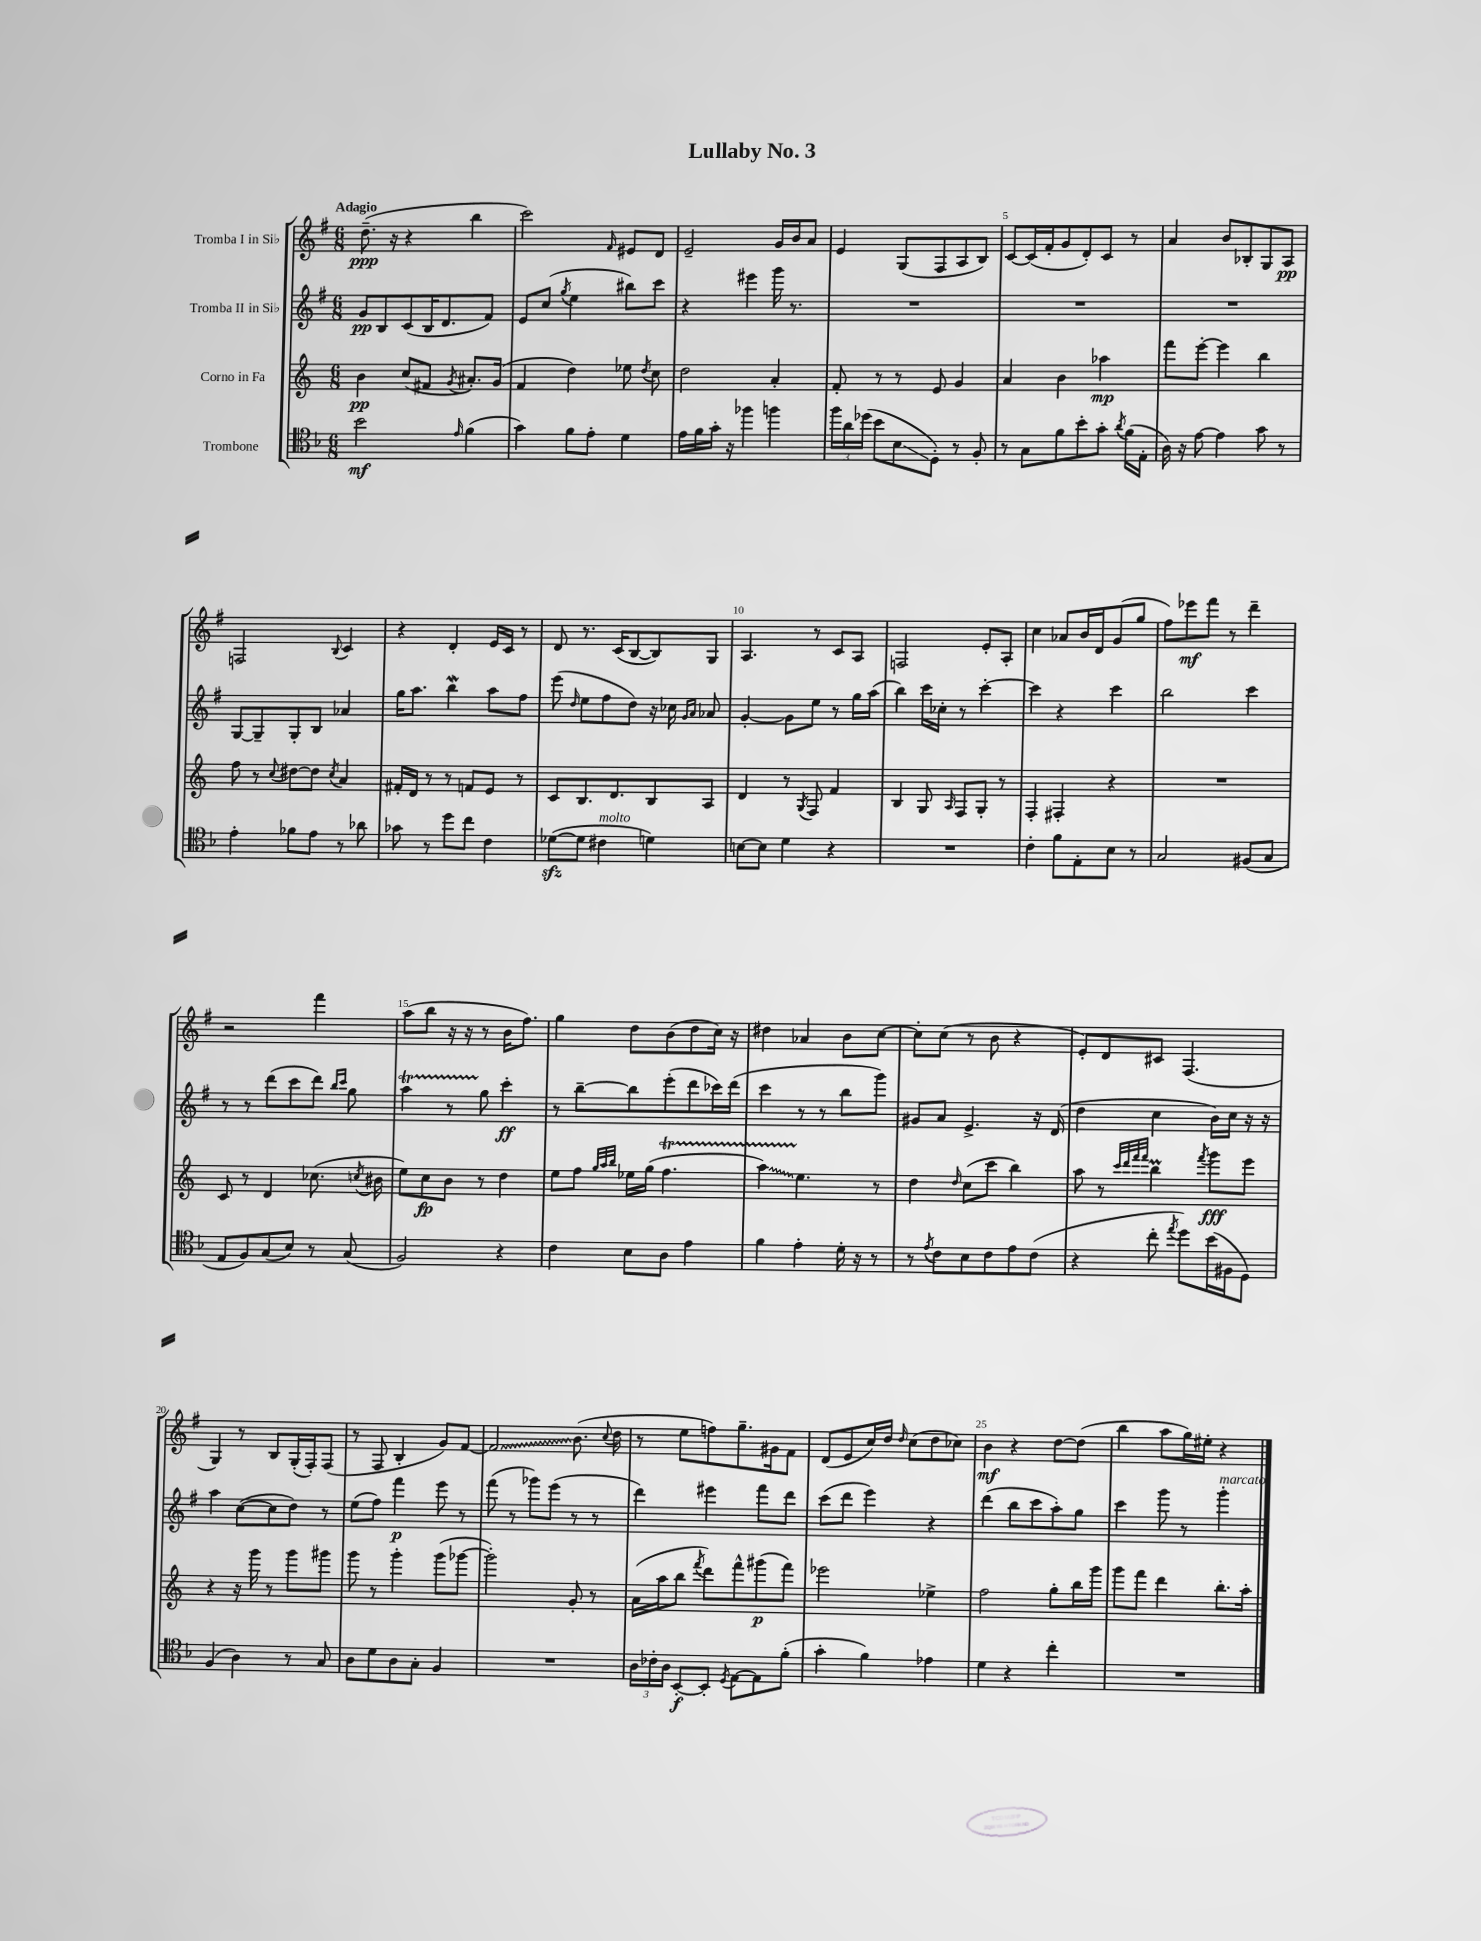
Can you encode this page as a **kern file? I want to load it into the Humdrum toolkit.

**kern	**kern	**kern	**kern
*staff4	*staff3	*staff2	*staff1
*clefC4	*clefG2	*clefG2	*clefG2
*k[b-]	*k[]	*k[f#]	*k[f#]
*M6/8	*M6/8	*M6/8	*M6/8
2b-\	4b\	8g/L	(8.dd~\
.	.	8B/	.
.	.	.	16r
.	(8cc/L	(8c/	4r
.	8f#/J	16B/K	.
.	.	8.d/	.
16qqe/	8qg/	.	.
(4f\	8.a#'/L)	.	4bb\
.	.	8f#/J)	.
.	(16g/Jk	.	.
=	=	=	=
4g\)	4f/	8e/L	2ccc\)
.	.	(8cc/J	.
.	.	8qgg/	.
8f\L	4dd\)	4ee\	.
8e'\J	.	.	.
.	.	.	16qqf#/
4d\	8ee-\	8bb#\L)	8e#/L
.	8qdd/	.	.
.	8cc\	8ccc\J	8d/J
=	=	=	=
16e\LL	2dd\	4r	2e~/
16f\	.	.	.
16g'\JJ	.	.	.
16r	.	.	.
4ff-\	.	4eee#\	.
4ff\	4a'/	16ggg\	16g/LL
.	.	8.r	16b/J
.	.	.	8a/J
=	=	=	=
24ff\LL	8f'/	2.r	4e/
24a\	.	.	.
(24dd-\JJ	.	.	.
8b-\L	8r	.	.
8B-\	8r	.	(8G/L
8D'\J)	8e/	.	8F#/
8r	4g/	.	8A/
8F'/	.	.	8B/J)
=	=	=	=
8r	4a/	2.r	[8c/L
8G\L	.	.	(16c/]L
.	.	.	16f#'/J
8f\	4b\	.	8g/
8b-'\	.	.	8d'/)
8g'\J	4aa-\	.	8c/J
8qa/	.	.	.
(16f\LL	.	.	8r
16E'\JJ	.	.	.
=	=	=	=
16A\)	8fff\L	2.r	4a/
16r	.	.	.
[8e\	[8eee'\J	.	.
4e\]	4eee\]	.	8b/L
.	.	.	8B-'/
8g\	4bb\	.	8G/
8r	.	.	8A/J
=	=	=	=
4e'\	8ff\	[8G/L	2F/
.	8r	8G~/]	.
.	8qqcc/	.	.
8f-\L	[8dd#\L	8G'/	.
8e\J	8dd#\]J	8B/J	.
.	8qcc/	.	8qqB/
8r	4a/	4a-/	4c/
8a-\	.	.	.
=	=	=	=
8g-\	16f#'/LL	16gg\LK	4r
.	16d/JJ	8.aa\J	.
8r	8r	.	.
8dd\L	8r	4bb\	4d'/
8cc\J	8f/L	.	.
4c\	8e/J	8aa\L	16e/LL
.	.	.	16c/JJ
.	8r	8ff#\J	8r
=	=	=	=
([8d-\L	8c/L	(8eee\	8d/
.	.	16qqdd/	.
8d-\]J	8.B/	8ee\L	8.r
4c#\	.	8ff#\	.
.	8.d/	.	(16c/LK
.	.	8dd\J)	[8B/
4d\)	8B/	16r	8B/])
.	.	16cc-\	.
.	.	16qqg/LL	.
.	.	16qqa/JJ	.
.	8A/J	8a-/	8G/J
=	=	=	=
[8B\L	4d/	[4g'/	4.A/
8B\]J	.	.	.
4d\	8r	8g\]L	.
.	8qG/	.	.
.	8F/	8ee\J	8r
4r	4f/	8r	8c/L
.	.	16gg\LL	8A/J
.	.	(16aa\JJ	.
=	=	=	=
2.r	4B/	4bb\)	2F/
.	8G/	16ccc\LL	.
.	.	16cc-'\JJ	.
.	16qqA/	.	.
.	8F/L	8r	.
.	8G'/J	[4ccc'\	8e'/L
.	8r	.	8A'/J
=	=	=	=
4c'\	4F'/	4ccc\]	4cc\
8f\L	4F#'/	4r	8a-/L
8E'\	.	.	16b/L
.	.	.	16d/J
8B-\J	4r	4ccc\	(8g/
8r	.	.	8gg/J
=	=	=	=
2G/	2.r	2bb\	8ff#\L)
.	.	.	8eee-\
.	.	.	8fff#\J
.	.	.	8r
(8F#/L	.	4ccc\	4ddd~\
8G/J	.	.	.
=	=	=	=
8E/L	8c/	8r	2r
8F/)	8r	8r	.
(8G/	4d/	(8ddd\L	.
8B-/J)	.	8ccc\	.
8r	(8.cc-\	8ddd\J)	4fff#\
.	.	16qqbb/LL	.
.	.	16qqccc/JJ	.
(8G/	.	8gg\	.
.	8qcc/	.	.
.	16b#\	.	.
=	=	=	=
2F/)	8ee\L)	4aa\	(8aa\L
.	8cc\	.	8bb\J
.	8b\J	8r	16r
.	.	.	16r
.	8r	8gg\	8r
4r	4dd\	4ccc'\	16b\LK
.	.	.	8.ff#\J)
=	=	=	=
4c\	8ee\L	8r	4gg\
.	8ff\J	[8bb~\L	.
.	32qqgg/LLL	.	.
.	32qqaa/	.	.
.	32qqbb/JJJ	.	.
8B-\L	16ee-\LL	8bb\]	8dd\L
.	(16gg\JJ	.	.
8A\J	4.ff\	(8eee'\	(8b\
4e\	.	8ddd\	8dd\
.	.	16ccc-\L)	16cc\Jk)
.	.	(16ddd\JJ	16r
=	=	=	=
4f\	4aa\)	4ccc\	4dd#\
4e'\	4.ee\	8r	4a-/
.	.	8r	.
16d'\	.	8bb\L	8b\L
16r	.	.	.
8r	8r	8ggg\J)	[8cc\J
=	=	=	=
8r	4dd\	8g#/L	8cc'\]L
8qe/	.	.	.
8c\L	.	8a/J	(8cc\J
.	16qqdd/	.	.
8B-\	(8cc\L	4.e^/	8r
8c\	8ccc\J	.	8b\
8e\	4bb\)	.	4r
(8c\J	.	16r	.
.	.	(16d/	.
=	=	=	=
4r	8aa\	4dd\	8e'/L)
.	8r	.	8d/
.	32qqccc/LLL	.	.
.	32qqddd/	.	.
.	32qqfff/	.	.
.	32qqfff/JJJ	.	.
8cc'\	4bb\	4cc\	8c#/J
8qee/	.	.	.
8dd\L)	.	.	(4.F#/
.	8qfff/	.	.
(16b-\L	8ggg\L	16b\LL)	.
16F#\J	.	16cc\JJ	.
8D\J)	8eee\J	16r	.
.	.	16r	.
=	=	=	=
(4F/	4r	4aa\	4G/)
4A\)	16r	([8cc\L	8r
.	16ggg\	.	.
.	8r	8cc\]	8B/L
8r	8ggg\L	8dd\J)	(16G'/L
.	.	.	16F#'/J)
8G/	8ggg#\J	8r	(8F#/J
=	=	=	=
8A\L	8ggg\	(8ee\L	8r
8d\	8r	8ff#\J)	8F#/
8A\	4ggg'\	4fff#\	4B'/
8G'\J	.	.	.
4F/	(8ggg\L	8eee\	8g/L)
.	[8ggg-\J	8r	[8f#/J
=	=	=	=
2.r	2ggg-'\])	(8fff#\	2f#/]
.	.	8r	.
.	.	8ggg-\L)	.
.	.	(8eee\J	.
.	8g'/	8r	(8.b\
.	8r	8r	.
.	.	.	8qqcc/
.	.	.	16dd\
=	=	=	=
24A\LL	(16a\LL	4ddd\)	8r
24c-'\	.	.	.
.	16aa\J	.	.
24A\JJ	.	.	.
[8BB-'/L	8bb\J	.	8ee\L
.	8qfff/	.	.
8BB-'/]J	8ddd\L)	4eee#\	8ff\)
8qD/	.	.	.
[8E\L	8fff^^\	.	8.gg~\
8E\]	(8ggg#\	8fff#\L	.
.	.	.	16g#\k
(8f'\J	8fff\J)	8ddd\J	8f#\J
=	=	=	=
4g'\	2eee-\	(8ccc\L	(8d/L
.	.	8ddd\J	8e/
4f\)	.	4eee\)	16cc/L)
.	.	.	16dd/JJ
.	.	.	16qqdd/
.	.	.	(8cc\L
4e-\	4ee-^\	4r	8dd\
.	.	.	8cc-\J)
=	=	=	=
4d\	2ff\	(4ddd\	4b\
4r	.	8bb\L	4r
.	.	8ccc\	.
4cc'\	8gg'\L	8aa'\)	[8dd\L
.	16bb\L	8gg\J	(8dd\]J
.	16ggg\JJ	.	.
=	=	=	=
2.r	8ggg\L	4ccc\	4bb\
.	8fff\J	.	.
.	4ddd\	8ggg\	8aa\L
.	.	8r	16gg\L)
.	.	.	16ee#'\JJ
.	8.bb'\L	4ggg'\	4r
.	16aa'\Jk	.	.
==	==	==	==
*-	*-	*-	*-
